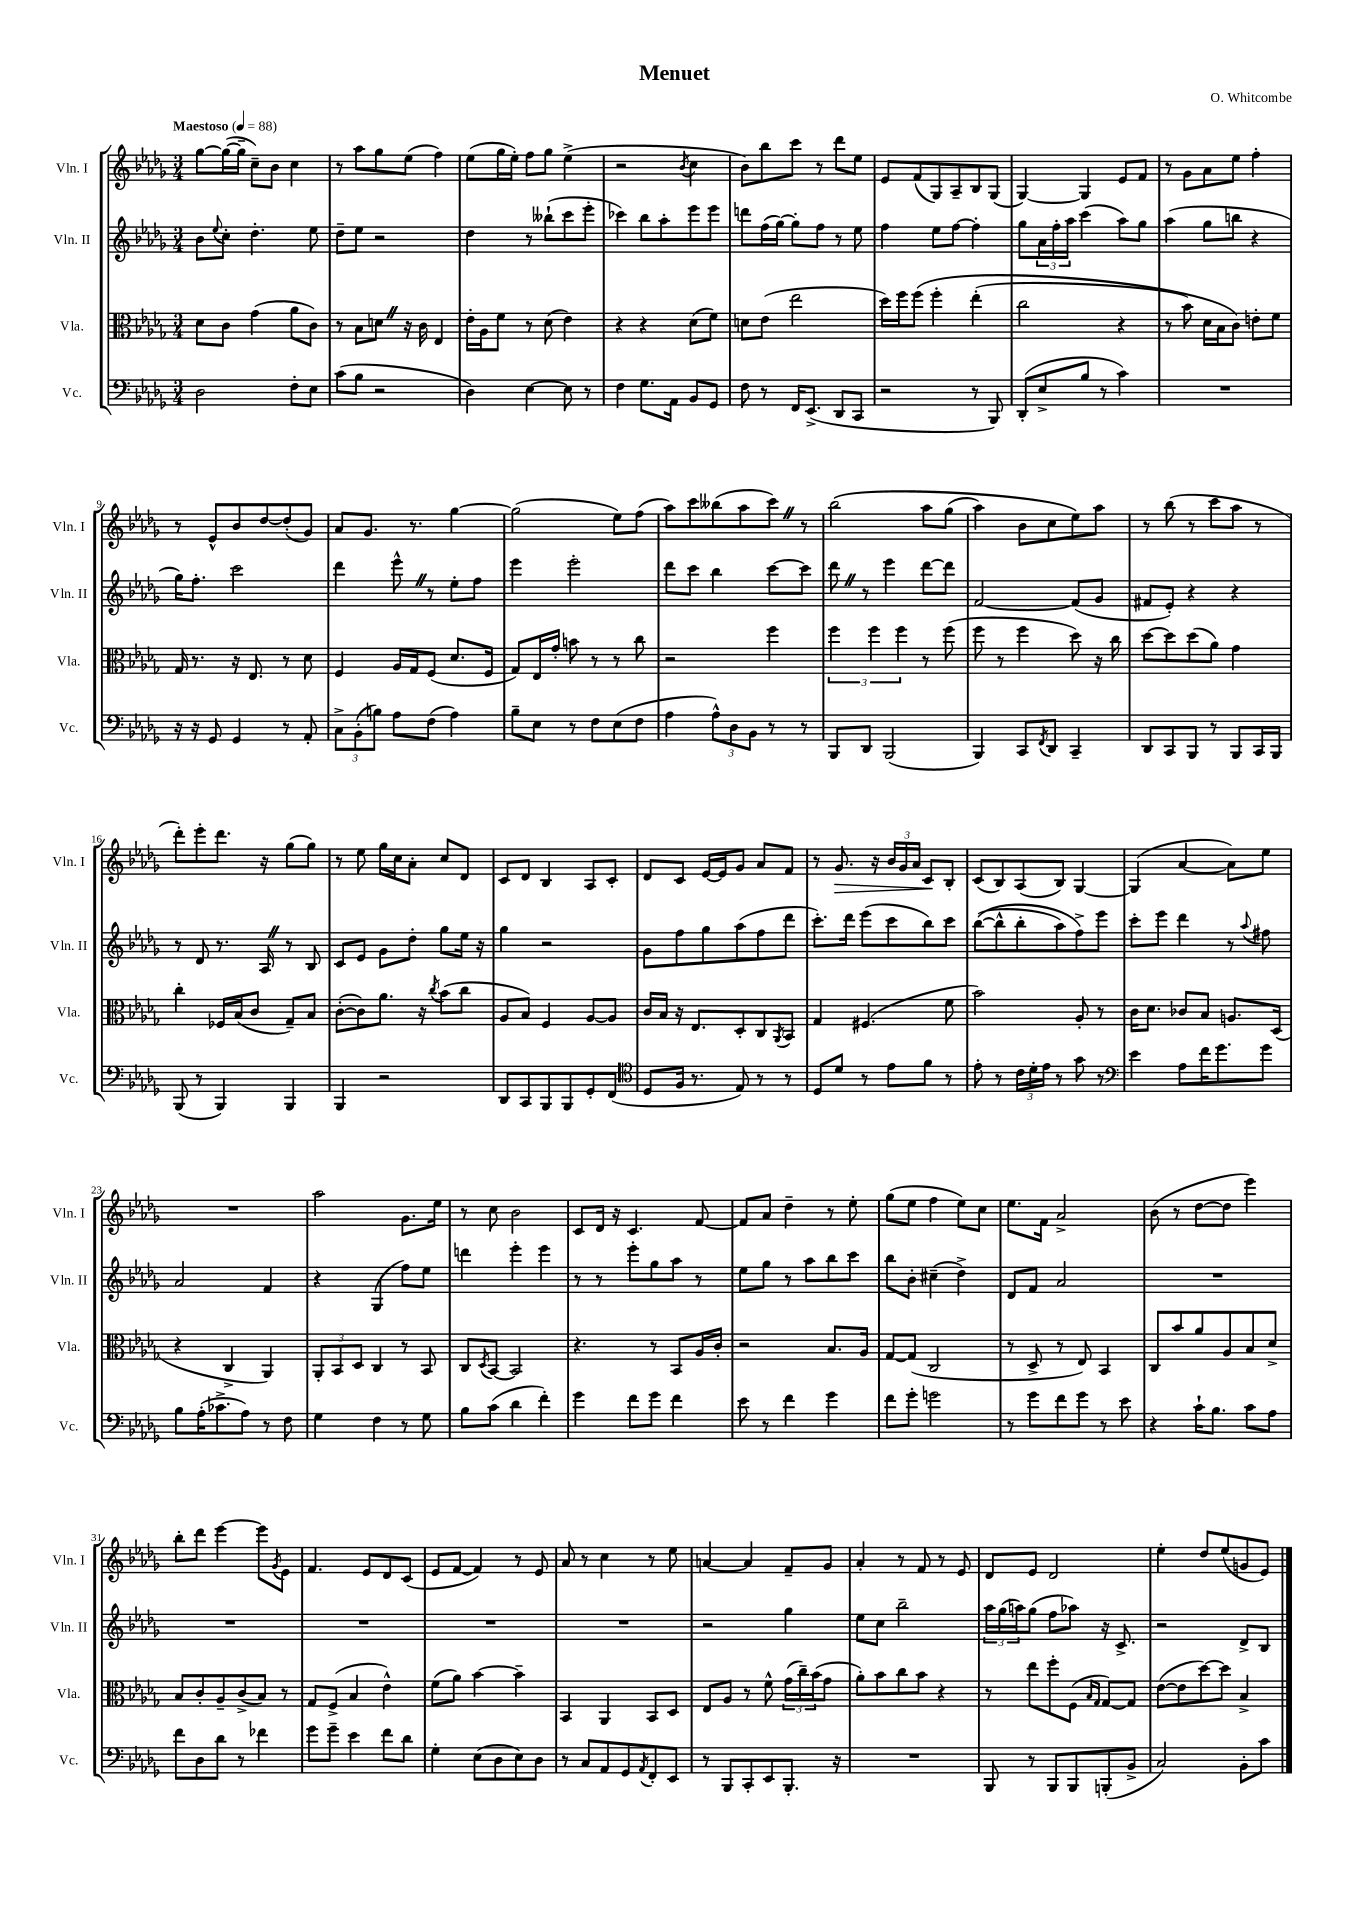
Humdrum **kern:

**kern	**kern	**kern	**kern
*staff4	*staff3	*staff2	*staff1
*clefF4	*clefC3	*clefG2	*clefG2
*k[b-e-a-d-g-]	*k[b-e-a-d-g-]	*k[b-e-a-d-g-]	*k[b-e-a-d-g-]
*M3/4	*M3/4	*M3/4	*M3/4
*MM88	*MM88	*MM88	*MM88
2D-	8d-	8b-	[8gg-
.	.	8qqee-	.
.	8c	8cc'	(16gg-_
.	.	.	16gg-~]
.	(4g-	4.dd-'	8cc~)
.	.	.	8b-
8F'	8a-	.	4cc
8E-	8c)	8ee-	.
=	=	=	=
(8c	8r	8dd-~	8r
8B-	8B-	8ee-	8aa-
2r	8d	2r	8gg-
.	16r	.	(8ee-
.	16c	.	.
.	4E-	.	4ff)
=	=	=	=
4D-)	16e-'	4dd-	(8ee-
.	16A-	.	.
.	8f	.	16gg-
.	.	.	16ee-')
[4E-	8r	8r	8ff
.	(8d-	(8bb--`	8gg-
8E-]	4e-)	8ccc	(4ee-^
8r	.	8eee-'	.
=	=	=	=
4F	4r	4ccc-)	2r
8.G-	4r	8bb-	.
.	.	8aa-'	.
16AA-	.	.	.
.	.	.	8qb-
8BB-	(8d-	8eee-	4cc
8GG-	8f)	8eee-	.
=	=	=	=
8F	8d	8ddd	8b-)
8r	(8e-	(16ff	8bb-
.	.	[16gg-)	.
16FF	2ee-	8gg-']	8ccc
(8.EE-^	.	.	.
.	.	8ff	8r
8DD-	.	8r	8ddd-
8CC	.	8ee-	8ee-
=	=	=	=
2r	16dd-)	4ff	8e-
.	16ff	.	.
.	&(8ff	.	(8f
.	4ff'	8ee-	8G-)
.	.	[8ff	8A-~
8r	(4ee-'	4ff']	8B-
8BBB-)	.	.	(8G-
=	=	=	=
(8DD-'	2cc	8gg-	[4G-)
8E-^	.	24a-	.
.	.	24ff'	.
.	.	24aa-	.
8B-	.	(4ccc	4G-]
8r	.	.	.
4c)	4r	8aa-)	8e-
.	.	8gg-	8f
=	=	=	=
2.r	8r	(4aa-	8r
.	8b-)	.	8g-
.	16d-	8gg-	8a-
.	16B-	.	.
.	8c&)	8bb	8ee-
.	8e'	4r	4ff'
.	8f	.	.
=	=	=	=
16r	16G-	16gg-)	8r
16r	8.r	8.ff'	.
8GG-	.	.	8e-^^
4GG-	16r	2ccc	8b-
.	8.E-	.	.
.	.	.	[8dd-
8r	8r	.	(8dd-']
8AA-'	8d-	.	8g-)
=	=	=	=
12C^	4F	4ddd-	8a-
(12BB-'	.	.	.
.	.	.	8.g-
12B)	.	.	.
8A-	16A-	8eee-^^	.
.	16G-	.	8.r
(8F	(8F	8r	.
4A-)	8.d-	8ee-'	[4gg-
.	.	8ff	.
.	16F	.	.
=	=	=	=
8B-~	8G-)	4eee-	(2gg-]
8E-	16E-	.	.
.	16g-'	.	.
8r	8b	2eee-'	.
8F	8r	.	.
(8E-	8r	.	8ee-)
8F	8cc	.	(8ff
=	=	=	=
4A-	2r	8ddd-	8aa-)
.	.	8ccc	8ccc
12A-^^)	.	4bb-	(8bb--
12D-	.	.	.
.	.	.	8aa-
12BB-	.	.	.
8r	4ff	[8ccc	8ccc)
8r	.	8ccc]	8r
=	=	=	=
8BBB-	6ff	8ddd-	&(2bb-
8DD-	.	8r	.
.	6ff	.	.
(2BBB-	.	4eee-	.
.	6ff	.	.
.	8r	[8ddd-	8aa-
.	(8ff	8ddd-]	(8gg-
=	=	=	=
4BBB-)	8ff	[2f	4aa-)
.	8r	.	.
8CC	4ff	.	8b-
8qFF	.	.	.
8DD-	.	.	8cc
4CC~	8dd-)	(8f]	8ee-&)
.	16r	8g-	8aa-
.	16cc	.	.
=	=	=	=
8DD-	[8dd-	8f#	8r
8CC	8dd-]	8e-')	(8bb-
8BBB-	(8dd-	4r	8r
8r	8a-)	.	8ccc
8BBB-	4g-	4r	8aa-
16CC	.	.	8r
16BBB-	.	.	.
=	=	=	=
(8BBB-	4cc'	8r	8ddd-')
8r	.	8d-	8eee-'
4BBB-)	16F-	8.r	8.ddd-
.	(16B-	.	.
.	8c	.	.
.	.	16A-	16r
4BBB-	8G-~)	8r	(8gg-
.	8B-	8B-	8gg-)
=	=	=	=
4BBB-	([8c'	8c	8r
.	8c])	8e-	8ee-
2r	8.a-	8g-	16gg-
.	.	.	16cc
.	.	8dd-'	8a-'
.	16r	.	.
.	8qcc	.	.
.	(8b-	8gg-	8cc
.	8cc	16ee-	8d-
.	.	16r	.
=	=	=	=
8DD-	8A-	4gg-	8c
8CC	8B-)	.	8d-
8BBB-	4F	2r	4B-
8BBB-	.	.	.
8GG-'	[8A-	.	8A-
(8FF	8A-]	.	8c'
=	=	=	=
*clefC4	*	*	*
8D-	16c	8g-	8d-
.	16B-	.	.
16F	16r	8ff	8c
8.r	8.E-	.	.
.	.	8gg-	[16e-
.	.	.	16e-]
8E-)	8D-'	(8aa-	8g-
8r	8C	8ff	8a-
.	8qAA-	.	.
8r	8BB-	8ddd-	8f
=	=	=	=
8D-	4G-	8.ccc')	8r
8d-	.	.	8.g-
.	.	16ddd-	.
8r	(4.F#	(8eee-	.
.	.	.	16r
8e-	.	8ccc	24b-
.	.	.	24g-
.	.	.	24a-
8f	.	8bb-)	8c
8r	8f	8ccc	8B-'
=	=	=	=
8e-'	2b-)	&(([8bb-	(8c
8r	.	8bb-^^]	8B-)
24c	.	8bb-'	(8A-
24d-'	.	.	.
24e-	.	.	.
8r	.	8aa-)	8B-)
8g-	8A-'	8ff^&)	[4G-
8r	8r	8eee-	.
=	=	=	=
*clefF4	*	*	*
4e-	16c	8ccc'	(4G-]
.	8.d-	.	.
.	.	8eee-	.
8A-	8c-	4ddd-	[4a-
16f	8B-	.	.
8.g-	.	.	.
.	8.A	8r	8a-])
.	.	8qqaa-	.
8g-	.	8ff#	8ee-
.	(16D-	.	.
=	=	=	=
8B-	4r	2a-	2.r
(16A-'	.	.	.
8.c-^	.	.	.
.	4C^	.	.
8A-)	.	.	.
8r	4AA-)	4f	.
8F	.	.	.
=	=	=	=
4G-	12AA-'	4r	2aa-
.	12BB-	.	.
.	12D-	.	.
4F	4C	(4G-	.
8r	8r	8ff)	8.g-
8G-	8BB-	8ee-	.
.	.	.	16ee-
=	=	=	=
8B-	8C	4ddd	8r
.	8qD-	.	.
(8c	[8BB-	.	8cc
4d-	2BB-]	4eee-'	2b-
4f')	.	4eee-	.
=	=	=	=
4g-	4.r	8r	8c
.	.	8r	16d-
.	.	.	16r
8f	.	8eee-'	4.c
8g-	8r	8gg-	.
4f	8BB-	8aa-	.
.	16A-	8r	[8f
.	16c'	.	.
=	=	=	=
8e-	2r	8ee-	8f]
8r	.	8gg-	8a-
4f	.	8r	4dd-~
.	.	8aa-	.
4g-	8.B-	8bb-	8r
.	.	8ccc	8ee-'
.	16A-	.	.
=	=	=	=
8f	[8G-	8bb-	(8gg-
8g-'	(8G-]	8b-'	8ee-
2g	2C	(4cc#~	4ff
.	.	4dd-^)	8ee-)
.	.	.	8cc
=	=	=	=
8r	8r	8d-	8.ee-
8g-	8D-^	8f	.
.	.	.	16f
8f	8r	2a-	2a-^
8g-	8E-)	.	.
8r	4BB-	.	.
8e-	.	.	.
=	=	=	=
4r	8C	2.r	(8b-
.	8b-	.	8r
16c`	8a-	.	[8dd-
8.B-	.	.	.
.	8A-	.	8dd-]
8c	8B-	.	4eee-)
8A-	8d-^	.	.
=	=	=	=
8f	8B-	2.r	8bb-'
8D-	8c'	.	8ddd-
8d-	8A-~	.	[4eee-
8r	(8c^	.	.
4f-	8B-)	.	8eee-]
.	.	.	8qg-
.	8r	.	8e-
=	=	=	=
8g-	8G-	2.r	4.f
8g-~	(8F^	.	.
4e-	4B-	.	.
.	.	.	8e-
8f	4e-^^)	.	8d-
8d-	.	.	(8c
=	=	=	=
4G-'	(8f	2.r	8e-
.	8a-)	.	[8f
(8E-	[4b-	.	4f])
8D-	.	.	.
8E-)	4b-~]	.	8r
8D-	.	.	8e-
=	=	=	=
8r	4BB-	2.r	8a-
8C	.	.	8r
8AA-	4AA-	.	4cc
8GG-	.	.	.
8qAA-	.	.	.
8FF'	8BB-	.	8r
8EE-	8D-	.	8ee-
=	=	=	=
8r	8E-	2r	[4a
8BBB-	8A-	.	.
8CC'	8r	.	4a]
8EE-	8f^^	.	.
8.BBB-'	(24g-	4gg-	8f~
.	24cc~)	.	.
.	(24b-	.	.
.	8g-	.	8g-
16r	.	.	.
=	=	=	=
2.r	8a-')	8ee-	4a-'
.	8b-	8cc	.
.	8cc	2bb-~	8r
.	8b-	.	8f
.	4r	.	8r
.	.	.	8e-
=	=	=	=
8BBB-	8r	24aa-	8d-
.	.	(24gg-	.
.	.	24aa)	.
8r	8ee-	(8gg-	8e-
8BBB-	8ff'	8ff	2d-
8BBB-	(8F	8aa-)	.
.	16qqB-	.	.
.	16qqG-	.	.
(8BBB'	[8G-)	16r	.
.	.	8.c^	.
8BB-^	8G-]	.	.
=	=	=	=
2C)	([8e-	2r	4ee-'
.	8e-]	.	.
.	[8dd-)	.	8dd-
.	8dd-]	.	(8ee-
8BB-'	4B-^	8d-^	8g
8c	.	8B-	8e-)
==	==	==	==
*-	*-	*-	*-
